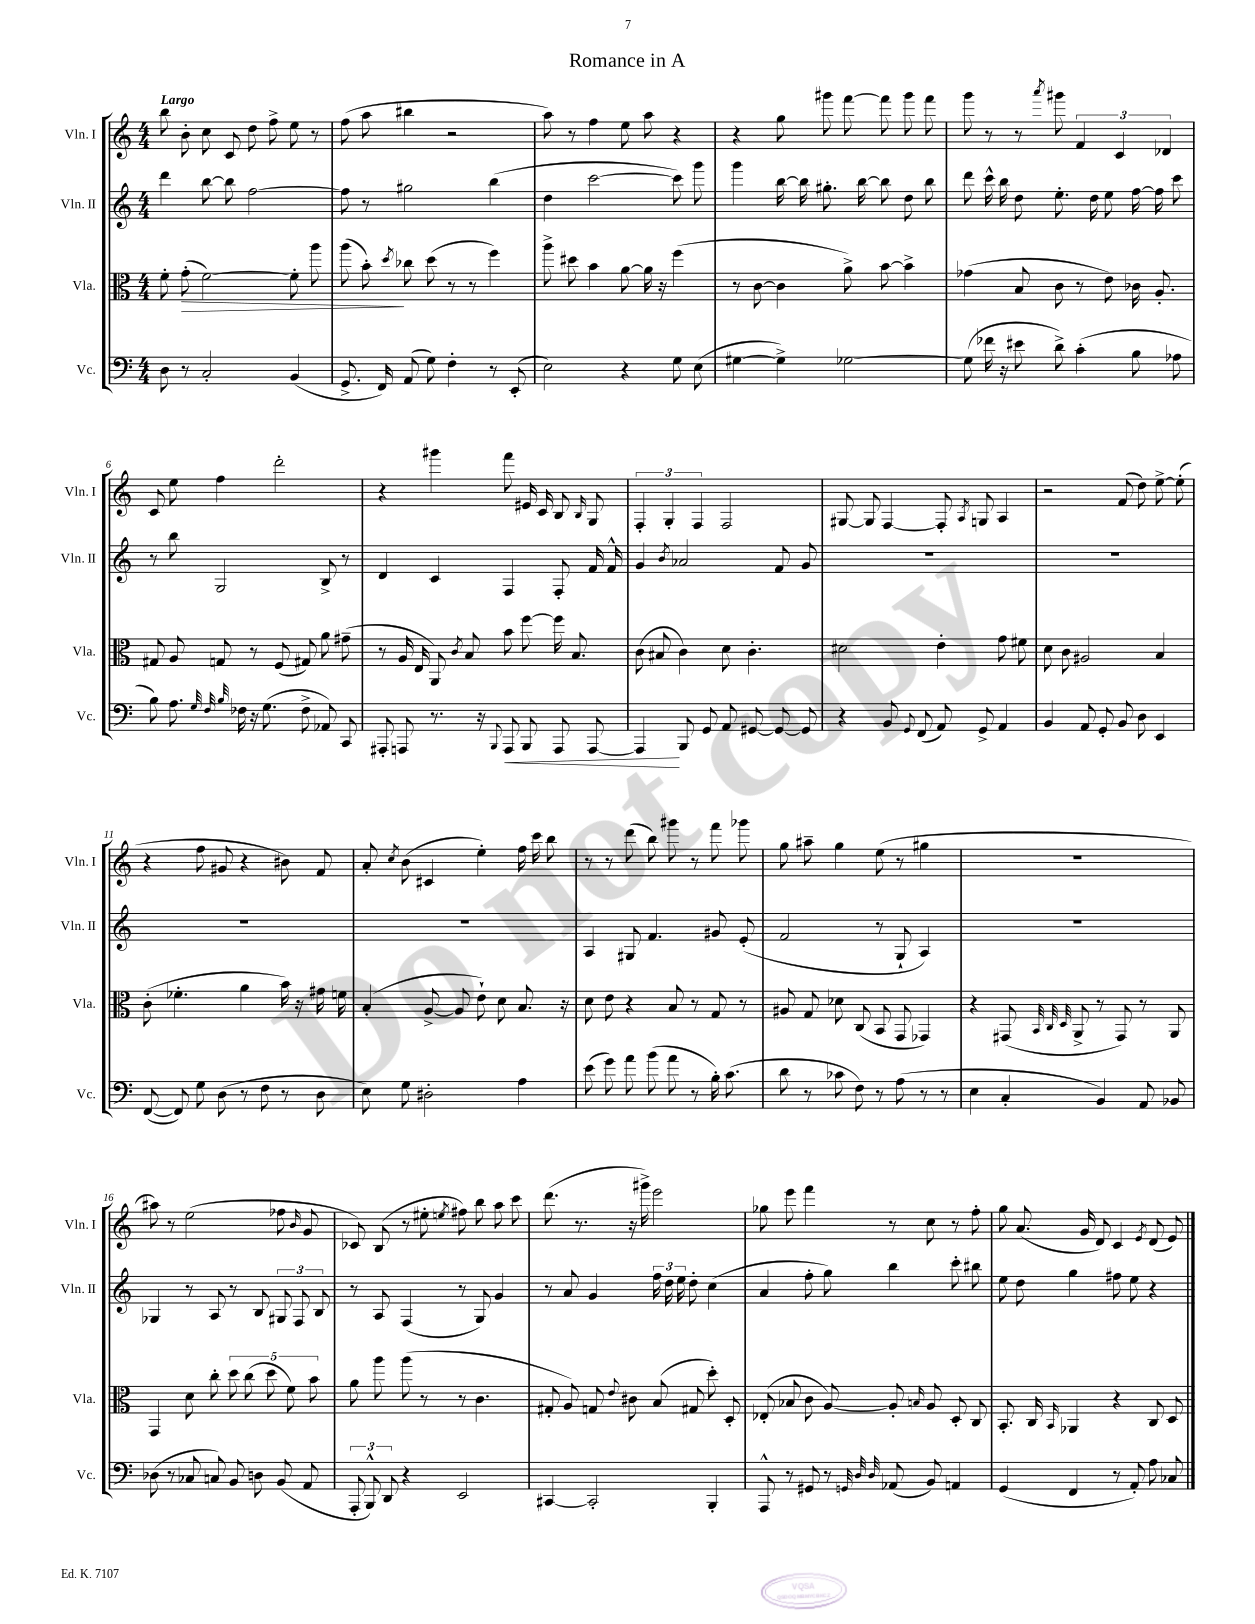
\header { title = "Romance in A" }
<<
\new StaffGroup <<
\new Staff = "s0" \with { instrumentName = "Vln. I" shortInstrumentName = "Vln. I" } {
    \clef treble \key c \major \numericTimeSignature \time 4/4 \tempo "Largo"
    \autoBeamOff b''8 b'8-. c''8 c'8 d''8 f''8-> e''8 r8 |
    f''8( a''8 bis''4 r2 |
    a''8) r8 f''4 e''8 a''8 r4 |
    r4 g''8 gis'''8 f'''8~ f'''8 gis'''8 f'''8 |
    g'''8 r8 r8 \acciaccatura { a'''8 } gis'''8 \tuplet 3/2 { f'4 c'4 des'4 } |
    c'8 e''8 f''4 d'''2-. |
    r4 gis'''4 f'''8 eis'16 c'16 b8 \grace { b16 } g8 |
    \tuplet 3/2 { f4-. g4-. f4 } f2 |
    gis8~ gis8 f4~ f8-. \acciaccatura { a8 } g8 a4 |
    r2 f'8( d''8) e''8~-> e''8-.( |
    r4 f''8 gis'8 r4 bis'8) f'8 |
    a'8-. \acciaccatura { c''8 } b'8( cis'4 e''4-.) f''16 c'''16 b''8 |
    r8 r8 d'''8( b''8) gis'''8 r8 f'''8 ges'''8 |
    g''8 ais''8-- g''4 e''8( r8 gis''4 |
    R1 |
    ais''8) r8 e''2( fes''8 \grace { b'16 } g'8 |
    ces'8) b8( r8 eis''8-. \acciaccatura { e''8 } fis''8) b''8 a''8 c'''8 |
    d'''8.( r8. r16 gis'''16->) e'''2 |
    ges''8 e'''8 f'''4 r8 c''8 r8 f''8-. |
    g''8 a'8.( g'16 d'8) c'4 \acciaccatura { e'8 } d'8( e'8) \bar "|." |
}
\new Staff = "s1" \with { instrumentName = "Vln. II" shortInstrumentName = "Vln. II" } {
    \clef treble \key c \major \numericTimeSignature \time 4/4
    \autoBeamOff d'''4 b''8~ b''8 f''2~ |
    f''8 r8 gis''2 b''4( |
    d''4 c'''2~ c'''8) g'''8 |
    g'''4 b''16~ b''16 gis''8.-. b''16~ b''8 d''8 b''8 |
    d'''8 c'''16-^ b''16 d''8 e''8.-. d''16 e''8 f''16~ f''16 c'''8 |
    r8 b''8 g2 b8-> r8 |
    d'4 c'4 f4 f8-. f'16 f'16-^ |
    g'4 \acciaccatura { b'8 } aes'2 f'8 g'8 |
    R1 |
    R1 |
    R1 |
    R1 |
    a4 gis8 f'4. gis'8 e'8-.( |
    f'2 r8 g8-! a4) |
    R1 |
    ges4 r8 a8 r8 b8 \tuplet 3/2 { gis8 f8 b8 } |
    r8 a8 f4( r8 g8) g'4 |
    r8 a'8 g'4 \tuplet 3/2 { f''16 d''16 e''16 } d''8-. c''4( |
    a'4 f''8-. g''8) b''4 c'''8-. bis''8 |
    e''8 d''8 g''4 fis''8 e''8 r4 \bar "|." |
}
\new Staff = "s2" \with { instrumentName = "Vla." shortInstrumentName = "Vla." } {
    \clef alto \key c \major \numericTimeSignature \time 4/4
    \autoBeamOff f'8-. g'8-.\>( f'2~) f'8-. a''8 |
    a''8( b'8-.\!) \acciaccatura { d''8 } ces''8 d''8( r8 r8 f''4) |
    a''8-> dis''8 b'4 a'8~ a'16 r16 f''4( |
    r8 c'8~ c'4 a'8->) b'8~ b'4-> |
    ges'4( b8 c'8 r8 e'8) ces'16 a8.-. |
    gis8 a8 g8 r8 f8( gis8) a'8 gis'8--( |
    r8 a16 e16 a,8) \acciaccatura { c'8 } b8 b'8 f''8~ f''16 b8. |
    c'8( bis8 c'4) d'8 c'4.-. |
    dis'2 e'4-. g'8 fis'8 |
    d'8 c'8 ais2 b4 |
    c'8-.( fes'4.-. a'4 b'16) r16 gis'16 f'16 |
    b4-.( a8~-> a8 e'8-!) d'8 b8. r16 |
    d'8 e'8 r4 b8 r8 g8 r8 |
    ais8 g8 des'8 c8( b,8 g,8 ges,4) |
    r4 gis,8( \grace { b,32 c32 d32 } a,8-> r8 gis,8) r8 a,8 |
    g,4 d'8 c''8-. \tuplet 5/4 { d''8 c''8( d''8 f'8) b'8 } |
    a'8 a''8 a''8( r8 r8 c'4. |
    gis8-. a8) g8 \appoggiatura { e'8 } cis'8 b8( gis8 d''8-.) d8-. |
    ees8-.( bes8 c'8 a8~) a8-. \grace { b16 } a8 d8-. c8 |
    b,8.-. c16 \grace { b,16 } aes,4 r4 c8 d8 \bar "|." |
}
\new Staff = "s3" \with { instrumentName = "Vc." shortInstrumentName = "Vc." } {
    \clef bass \key c \major \numericTimeSignature \time 4/4
    \autoBeamOff d8 r8 c2-. b,4( |
    g,8.-> f,16) a,8( g8) f4-. r8 e,8-.( |
    e2) r4 g8 e8( |
    gis4~ gis4->) ges2~ |
    ges8( fes'16 r16 eis'8 d'8->) c'4-.( b8 aes8 |
    b8) a8. \grace { g32 f32 b32 } fes16 r16 g8.( fes8-> aes,8) c,8 |
    ais,,8-. a,,8 r8. r16 \appoggiatura { b,,8 } a,,8\< b,,8 a,,8 a,,8~ |
    a,,4\! b,,8 g,8 a,8 gis,8~ gis,8~ gis,8 |
    r4 b,8 \appoggiatura { g,8 } f,8( a,8) g,8-> a,4 |
    b,4 a,8 g,8-. b,8 d8 e,4 |
    f,8~( f,8) g8 d8( r8 f8 r8 d8 |
    e8) g8 dis2-. a4 |
    e'8( g'8) a'8 b'8( a'8 r8 b16-.) c'8.( |
    d'8 r8 ces'8 f8) r8 a8( r8 r8 |
    e4 c4-. b,4) a,8 bes,8 |
    des8( r8 ces8 c8) b,8 d8 b,8( a,8 |
    \tuplet 3/2 { a,,8-. b,,8-^) d,8 } r4 e,2 |
    cis,4~ cis,2-. b,,4-. |
    a,,8-^ r8 gis,8 r8 \grace { g,32 d32 d32 } aes,8( b,8) a,4 |
    g,4( f,4 r8 a,8-.) a8 ces8 \bar "|." |
}
>>
>>
